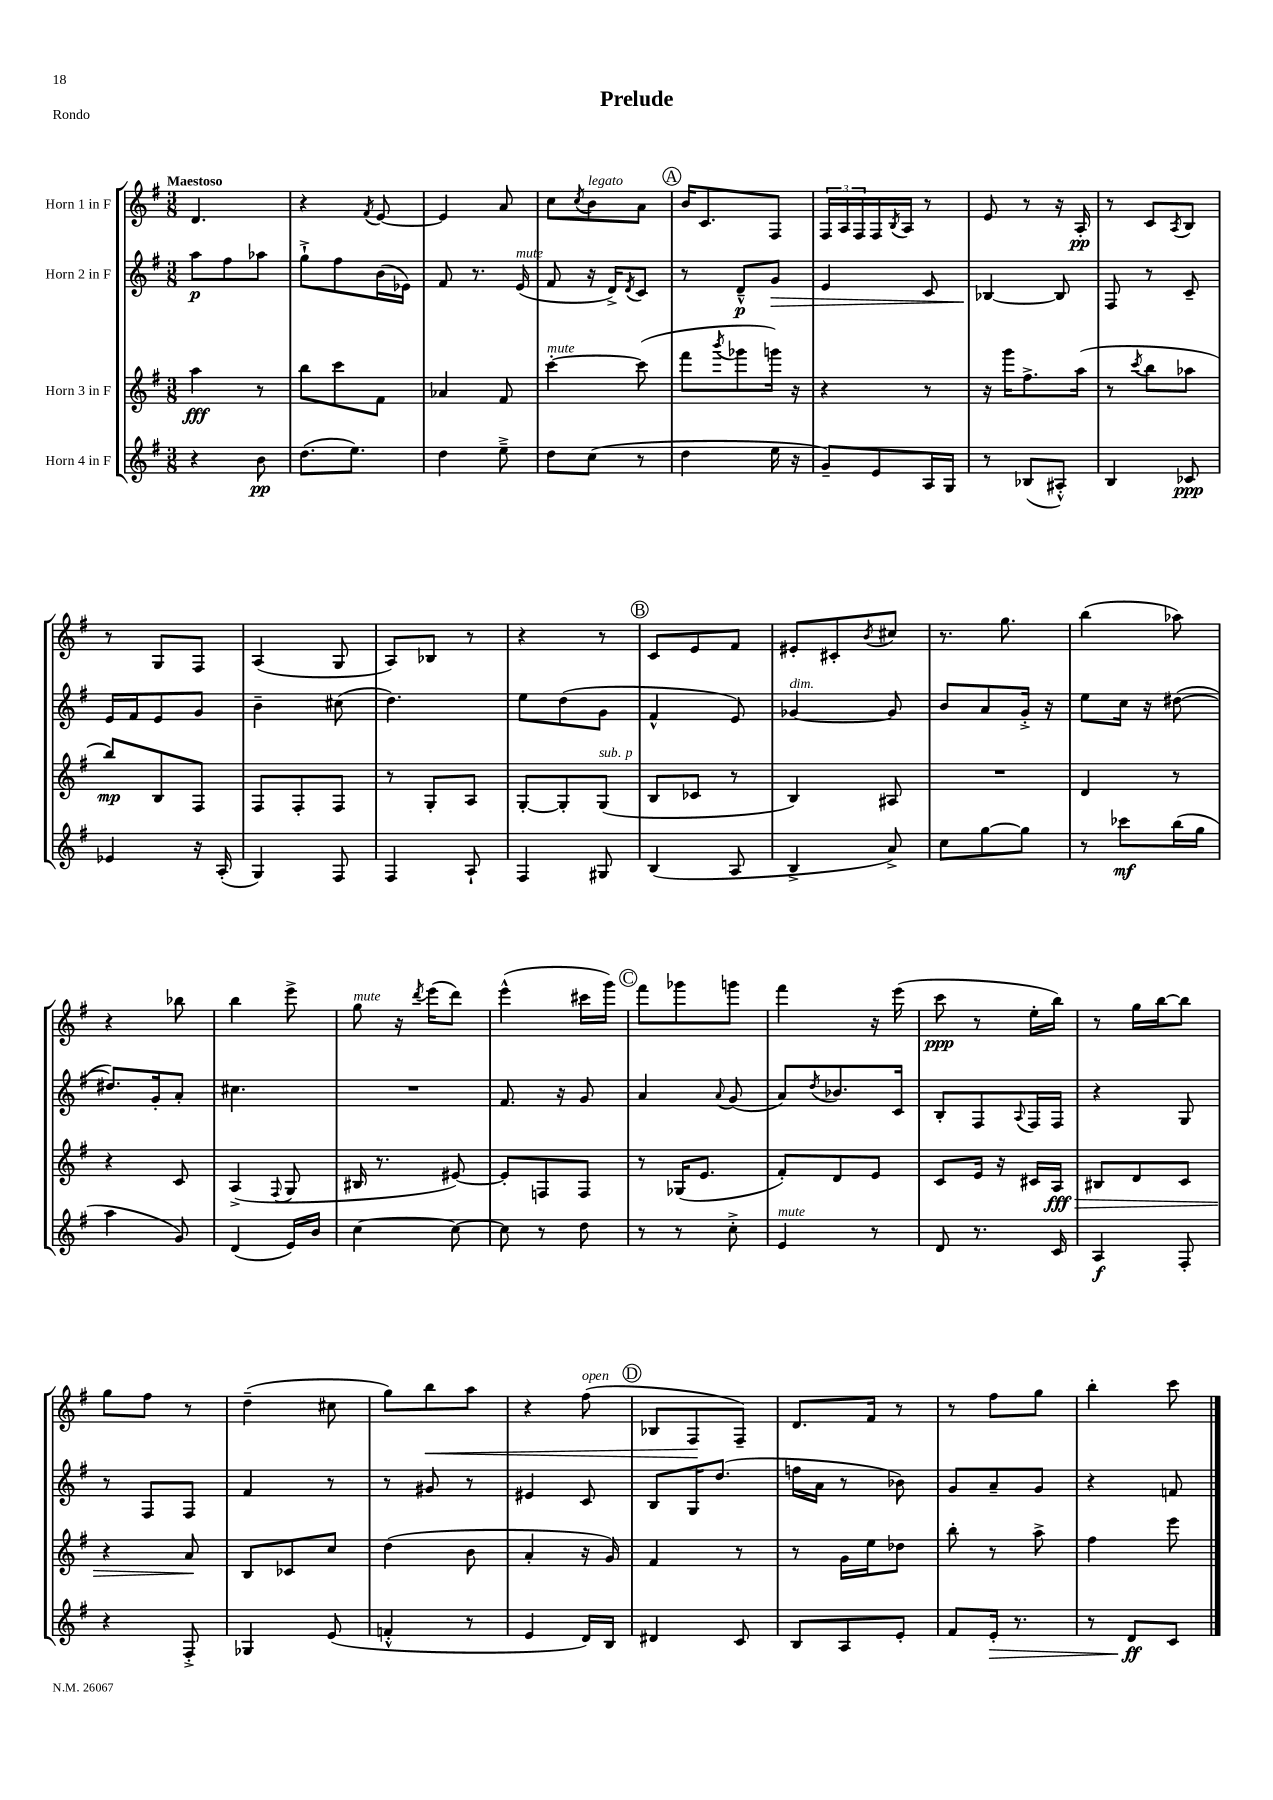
\header { title = "Prelude" piece = "Rondo" }
<<
\new StaffGroup <<
\new Staff = "s0" \with { instrumentName = "Horn 1 in F" } {
    \clef treble \key g \major \numericTimeSignature \time 3/8 \tempo "Maestoso"
    d'4. |
    r4 \acciaccatura { fis'8 } e'8~ |
    e'4 a'8 |
    c''8 \acciaccatura { c''8 } b'8^\markup { \italic "legato" } a'8 |
    \mark \markup { \circle "A" } b'16 c'8. fis8 |
    \tuplet 3/2 { fis16 a16 fis16 } fis16 \acciaccatura { b8 } a16 r8 |
    e'8 r8 r16 a16-.\pp |
    r8 c'8 \acciaccatura { a8 } b8 |
    r8 g8 fis8 |
    a4( g8 |
    a8) bes8 r8 |
    r4 r8 |
    \mark \markup { \circle "B" } c'8 e'8 fis'8 |
    eis'8-. cis'8-. \acciaccatura { b'8 } cis''8 |
    r8. g''8. |
    b''4( aes''8) |
    r4 bes''8 |
    b''4 e'''8-> |
    g''8^\markup { \italic "mute" } r16 \acciaccatura { d'''8 } e'''16( d'''8) |
    e'''4-^( cis'''16 g'''16) |
    \mark \markup { \circle "C" } fis'''8 ges'''8 g'''8 |
    fis'''4 r16 e'''16( |
    c'''8\ppp r8 e''16-. b''16) |
    r8 g''16 b''16~ b''8 |
    g''8 fis''8 r8 |
    d''4--( cis''8 |
    g''8) b''8\< a''8 |
    r4 fis''8^\markup { \italic "open" }( |
    \mark \markup { \circle "D" } bes8 fis8\! fis8--) |
    d'8. fis'16 r8 |
    r8 fis''8 g''8 |
    b''4-. c'''8 \bar "|." |
}
\new Staff = "s1" \with { instrumentName = "Horn 2 in F" } {
    \clef treble \key g \major \numericTimeSignature \time 3/8
    a''8\p fis''8 aes''8 |
    g''8-!-> fis''8 b'16( ees'16) |
    fis'8 r8. e'16^\markup { \italic "mute" }( |
    fis'8 r16 d'16->) \acciaccatura { d'8 } c'8 |
    \mark \markup { \circle "A" } r8 d'8---^\p g'8\> |
    e'4 c'8 |
    bes4~\! bes8 |
    fis8 r8 c'8-- |
    e'16 fis'16 e'8 g'8 |
    b'4-- cis''8( |
    d''4.) |
    e''8 d''8( g'8 |
    \mark \markup { \circle "B" } fis'4-^ e'8) |
    ges'4~^\markup { \italic "dim." } ges'8 |
    b'8 a'8 g'16-.-> r16 |
    e''8 c''16 r16 dis''8~( |
    dis''8.) g'16-. a'8-. |
    cis''4. |
    R4. |
    fis'8. r16 g'8 |
    \mark \markup { \circle "C" } a'4 \appoggiatura { a'8 } g'8( |
    a'8) \acciaccatura { d''8 } bes'8. c'16 |
    b8-. fis8 \appoggiatura { a8 } fis16 fis16 |
    r4 g8 |
    r8 fis8 fis8 |
    fis'4 r8 |
    r8 gis'8 r8 |
    eis'4 c'8 |
    \mark \markup { \circle "D" } b8 g16 d''8.( |
    f''16 a'16 r8 bes'8) |
    g'8 a'8-- g'8 |
    r4 f'8 \bar "|." |
}
\new Staff = "s2" \with { instrumentName = "Horn 3 in F" } {
    \clef treble \key g \major \numericTimeSignature \time 3/8
    a''4\fff r8 |
    b''8 c'''8 fis'8 |
    aes'4 fis'8 |
    c'''4~-.^\markup { \italic "mute" } c'''8( |
    \mark \markup { \circle "A" } fis'''8 \acciaccatura { b'''8 } ges'''8 g'''16) r16 |
    r4 r8 |
    r16 g'''16 fis''8.-> a''16( |
    r8 \acciaccatura { c'''8 } b''8 aes''8 |
    b''8\mp) b8 fis8 |
    fis8 fis8-. fis8 |
    r8 g8-. a8 |
    g8~-. g8-. g8^\markup { \italic "sub. p" }( |
    \mark \markup { \circle "B" } b8 ces'8 r8 |
    b4) ais8 |
    R4. |
    d'4 r8 |
    r4 c'8 |
    a4->( \appoggiatura { fis8 } g8 |
    bis16 r8. eis'8~) |
    eis'8-. f8 f8 |
    \mark \markup { \circle "C" } r8 ges16( e'8. |
    fis'8-.) d'8 e'8 |
    c'8 e'16 r16 cis'16 a16\fff\> |
    bis8 d'8 c'8 |
    r4 a'8\! |
    b8 ces'8 c''8 |
    d''4( b'8 |
    a'4-. r16 g'16) |
    \mark \markup { \circle "D" } fis'4 r8 |
    r8 g'16 e''16 des''8 |
    b''8-. r8 a''8-> |
    fis''4 e'''8 \bar "|." |
}
\new Staff = "s3" \with { instrumentName = "Horn 4 in F" } {
    \clef treble \key g \major \numericTimeSignature \time 3/8
    r4 b'8\pp |
    d''8.( e''8.) |
    d''4 e''8---> |
    d''8 c''8( r8 |
    \mark \markup { \circle "A" } d''4 e''16 r16 |
    g'8--) e'8 a16 g16 |
    r8 bes8( ais8-.-^) |
    b4 ces'8\ppp |
    ees'4 r16 a16-.( |
    g4) fis8 |
    fis4 a8-! |
    fis4 gis8 |
    \mark \markup { \circle "B" } b4( a8 |
    b4-> a'8->) |
    c''8 g''8~ g''8 |
    r8 ces'''8\mf b''16( g''16 |
    a''4 g'8) |
    d'4( e'16) b'16 |
    c''4~ c''8~ |
    c''8 r8 d''8 |
    \mark \markup { \circle "C" } r8 r8 c''8-.-> |
    e'4^\markup { \italic "mute" } r8 |
    d'8 r8. c'16 |
    a4\f fis8-. |
    r4 fis8-.-> |
    ges4 e'8( |
    f'4-.-^ r8 |
    e'4 d'16) b16 |
    \mark \markup { \circle "D" } dis'4 c'8 |
    b8 a8 e'8-. |
    fis'8 e'16-.\> r8. |
    r8 d'8\ff\! c'8 \bar "|." |
}
>>
>>
\layout { \context { \Score \remove "Bar_number_engraver" } }
